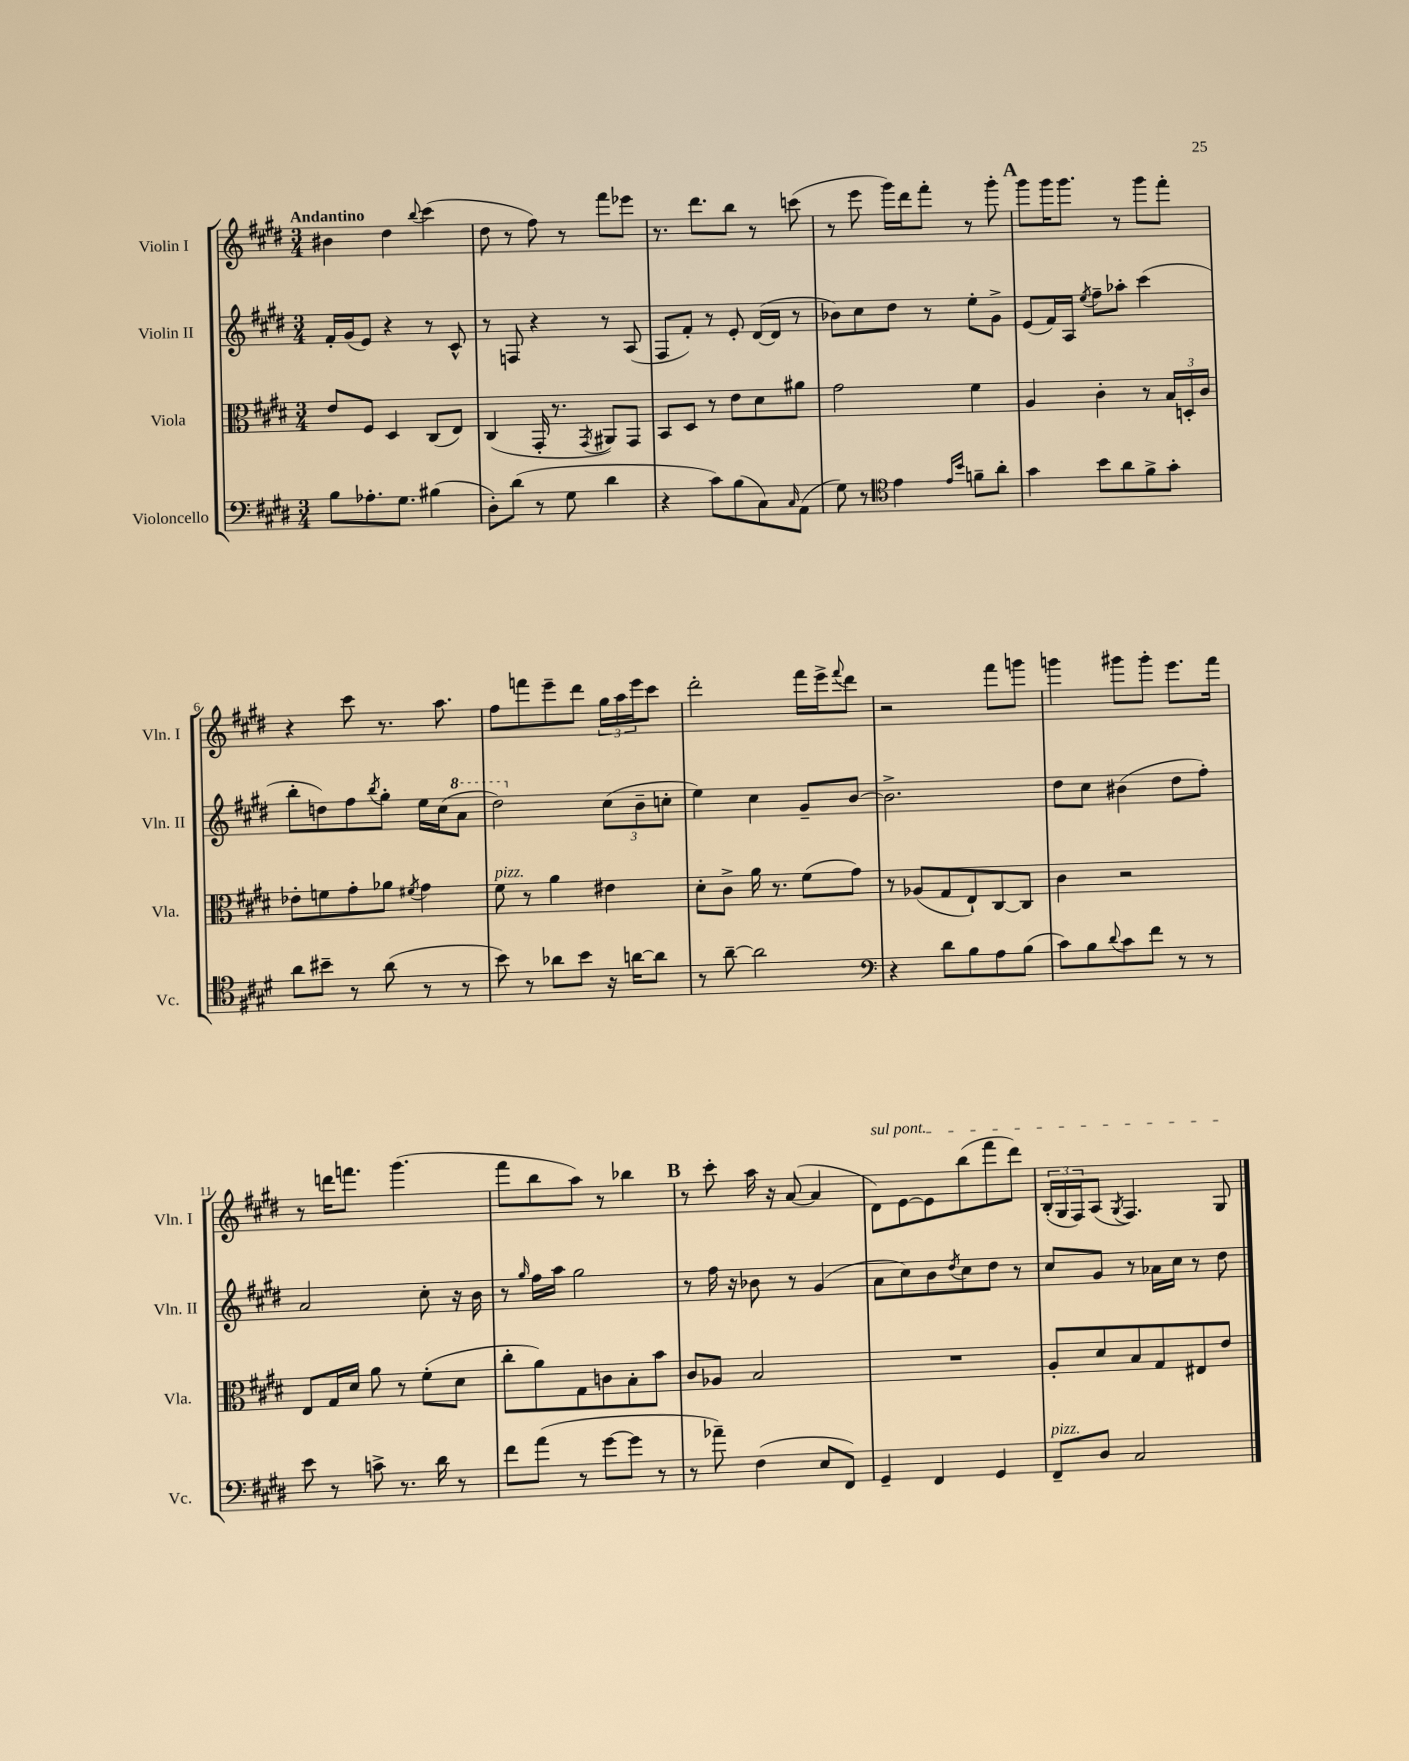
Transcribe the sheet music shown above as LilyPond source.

<<
\new StaffGroup <<
\new Staff = "s0" \with { instrumentName = "Violin I" shortInstrumentName = "Vln. I" } {
    \clef treble \key e \major \numericTimeSignature \time 3/4 \tempo "Andantino"
    bis'4 dis''4 \appoggiatura { b''8 } cis'''4( |
    dis''8 r8 fis''8) r8 fis'''8 ees'''8 |
    r8. dis'''8. b''8 r8 c'''8( |
    r8 e'''8 gis'''16) dis'''16 fis'''8-. r8 gis'''8-. |
    \mark \markup { \bold "A" } gis'''8 gis'''16 gis'''8. r8 gis'''8 fis'''8-. |
    r4 cis'''8 r8. a''8. |
    fis''8 f'''8 e'''8-- dis'''8 \tuplet 3/2 { gis''16 a''16 e'''16 } cis'''8 |
    dis'''2-. fis'''16 e'''16-> \appoggiatura { fis'''8 } dis'''8 |
    r2 fis'''8 g'''8 |
    g'''4 gis'''8 gis'''8-. e'''8. fis'''16 |
    r8 d'''16 f'''8. gis'''4.( |
    fis'''8 b''8 a''8) r8 bes''4 |
    \mark \markup { \bold "B" } r8 cis'''8-. a''16 r16 a'8~( a'4 |
    \once \override TextSpanner.bound-details.left.text = \markup { \italic "sul pont." } dis'8\startTextSpan) e'8~ e'8 b''8( fis'''8 dis'''8) |
    \tuplet 3/2 { b16-.( gis16 fis16) } a8( \acciaccatura { gis8 } fis4.) gis8\stopTextSpan \bar "|." |
}
\new Staff = "s1" \with { instrumentName = "Violin II" shortInstrumentName = "Vln. II" } {
    \clef treble \key e \major \numericTimeSignature \time 3/4
    fis'16-. gis'16( e'8) r4 r8 cis'8-^ |
    r8 f8 r4 r8 a8( |
    fis8 fis'8-.) r8 e'8-. dis'16~( dis'16 r8 |
    bes'8) cis''8 dis''8 r8 e''8-. gis'8-> |
    \mark \markup { \bold "A" } e'8( fis'16) a16 \acciaccatura { e''8 } fis''8-- aes''8-. cis'''4( |
    b''8-. d''8) fis''8 \acciaccatura { b''8 } gis''8-. e''16 cis''16( \ottava #1 a''8 |
    dis'''2) \ottava #0 \tuplet 3/2 { cis''8( b'8-- c''8-. } |
    e''4) cis''4 gis'8-- b'8~ |
    b'2.-> |
    dis''8 cis''8 bis'4( dis''8 fis''8-.) |
    a'2 cis''8-. r16 b'16 |
    r8 \grace { gis''16 } fis''16 a''16 gis''2 |
    \mark \markup { \bold "B" } r8 fis''16 r16 bes'8 r8 gis'4( |
    a'8 cis''8) b'8 \acciaccatura { dis''8 } cis''8 dis''8 r8 |
    cis''8 gis'8 r8 aes'16 cis''16 r8 dis''8 \bar "|." |
}
\new Staff = "s2" \with { instrumentName = "Viola" shortInstrumentName = "Vla." } {
    \clef alto \key e \major \numericTimeSignature \time 3/4
    e'8 fis8 dis4 cis8( e8) |
    cis4( gis,16-. r8. \acciaccatura { gis,8 } ais,8) gis,8 |
    b,8 dis8 r8 e'8 dis'8 ais'8 |
    gis'2 fis'4 |
    \mark \markup { \bold "A" } a4 cis'4-. r8 \tuplet 3/2 { b16 d16-. cis'16 } |
    ees'8-. f'8 gis'8-. aes'8 \acciaccatura { fis'8 } gis'4 |
    fis'8^\markup { \italic "pizz." } r8 a'4 eis'4 |
    dis'8-. cis'8-> a'16 r8. fis'8( gis'8) |
    r8 aes8( gis8 e8-!) cis8~ cis8 |
    cis'4 r2 |
    e8 gis16 dis'16 a'8 r8 fis'8-.( dis'8 |
    cis''8-. a'8) gis8 c'8 b8-. b'8 |
    \mark \markup { \bold "B" } cis'8 aes8 b2 |
    R2. |
    a8-. dis'8 b8 gis8 eis8 e'8 \bar "|." |
}
\new Staff = "s3" \with { instrumentName = "Violoncello" shortInstrumentName = "Vc." } {
    \clef bass \key e \major \numericTimeSignature \time 3/4
    b8 aes8.-. gis8. bis4( |
    dis8-.) dis'8( r8 gis8 dis'4 |
    r4 cis'8) b8( cis8) \grace { cis16 } a,8( |
    gis8) r8 \clef tenor e'4 \grace { e'16 b'16 } f'8-- a'8-. |
    \mark \markup { \bold "A" } gis'4 b'8 a'8 fis'8-> gis'8-. |
    a'8 bis'8-- r8 a'8( r8 r8 |
    b'8) r8 aes'8 b'8 r16 a'16~ a'8 |
    r8 a'8~-- a'2 |
    \clef bass r4 dis'8 b8 a8 b8( |
    cis'8) b8 \appoggiatura { dis'8 } cis'8 fis'8 r8 r8 |
    e'8 r8 c'8-> r8. dis'16 r8 |
    fis'8 a'8( r8 gis'8~ gis'8 r8 |
    \mark \markup { \bold "B" } r8 aes'8--) fis4( e8 fis,8) |
    gis,4-- fis,4 gis,4 |
    fis,8--^\markup { \italic "pizz." } dis8 cis2 \bar "|." |
}
>>
>>
